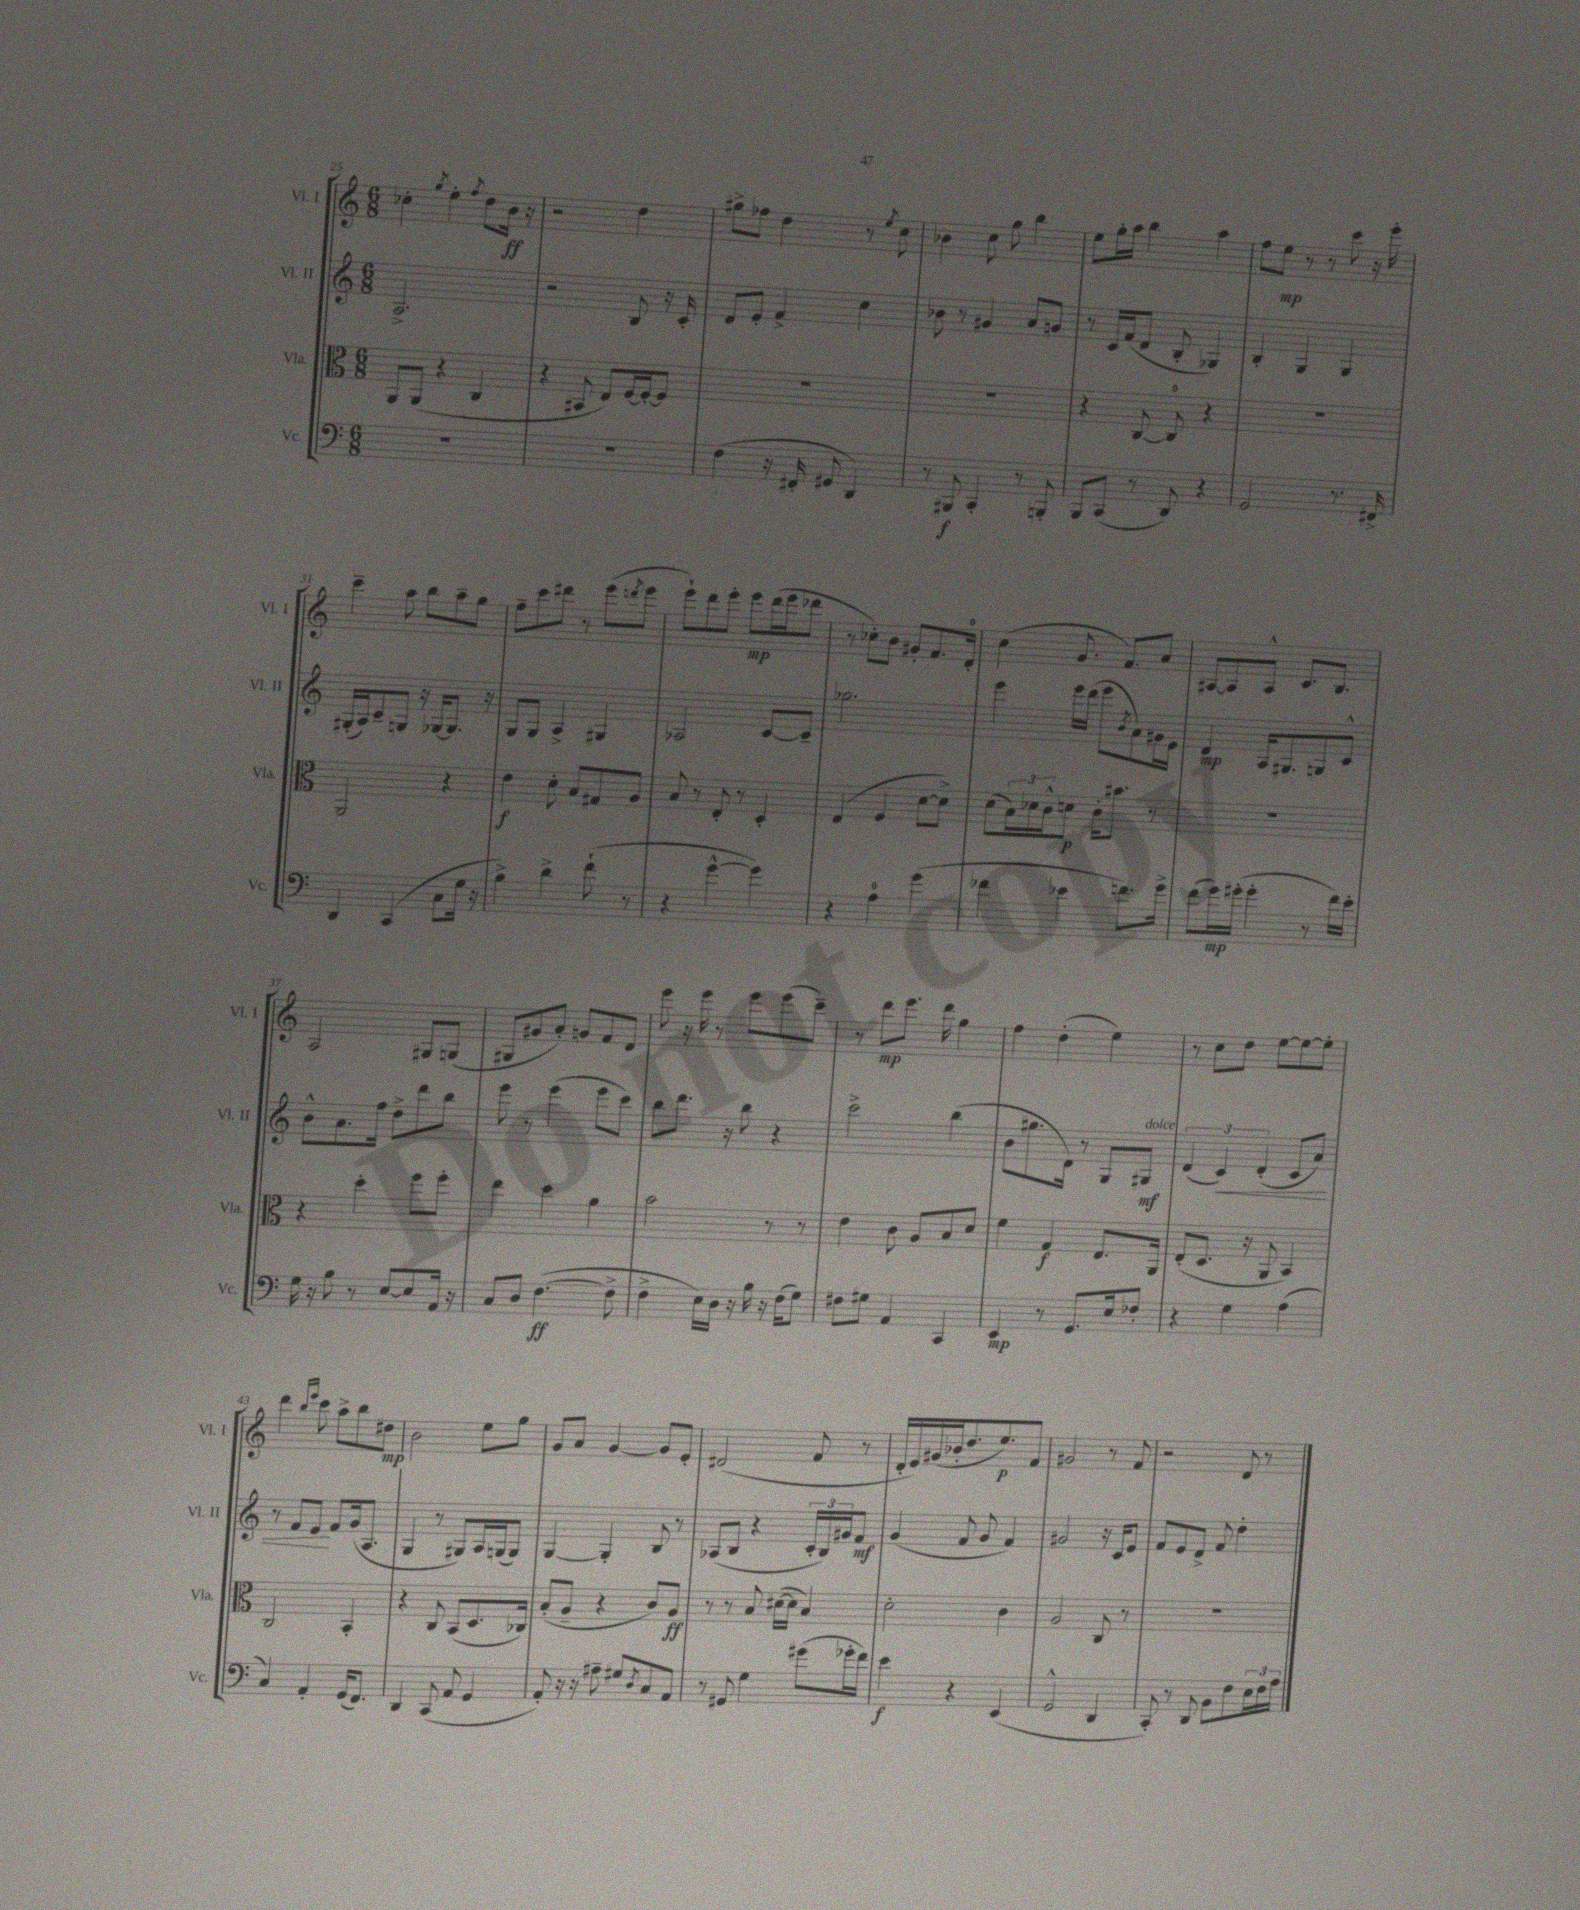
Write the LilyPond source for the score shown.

<<
\new StaffGroup <<
\new Staff = "s0" \with { instrumentName = "Vl. I" shortInstrumentName = "Vl. I" } {
    \clef treble \key c \major \numericTimeSignature \time 6/8
    ces''4-. \acciaccatura { g''8 } e''4-. \acciaccatura { f''8 } d''8 b'16\ff r16 |
    r2 d''4 |
    gis''8-> fes''8 d''4 r8 \acciaccatura { e''8 } c''8 |
    bes'4 c''8 g''8 b''4 |
    e''8 g''16-. a''16 b''4 a''4 |
    f''8 e''8\mp r8 r8 c'''8 r16 e'''16-. |
    c'''4-- a''8 b''8 a''8-- g''8 |
    f''8-- c'''8 dis'''8 r8 e'''8( \acciaccatura { d'''8 } e'''8 |
    e'''8-!) d'''8 e'''8-. e'''8\mp d'''16( e'''16 des'''8 |
    r8 ces''8-.) b'8 gis'8-. f'8. d'16-0-. |
    c''4( g'8. f'8.) a'8 |
    ais8~ ais8 ais8-^ c'8. b8. |
    a2 gis8 g8( |
    gis8 gis'8 a'8-.) g'8 f'8 d'8 |
    e'''8 r16 e'''16 r8 e'''8 e'''8( c'''8--) |
    r8 d'''8\mp e'''8. d'''16 g''4 |
    f''4 d''4-.( e''4) |
    r8 c''8 d''8 e''8~ e''8~ e''8-. |
    d'''4 \grace { b''16 e'''16 } c'''8 a''8-> b''8 dis''8\mp |
    b'2 e''8 g''8 |
    g'8 a'8 g'4~ g'8 e'8-. |
    dis'2( f'8 r8 |
    d'16-. e'16) gis'16( bes'16-. d''8. e''8.\p) f'8 |
    gis'2 r8 f'8 |
    r2 d'8 r8 \bar "|." |
}
\new Staff = "s1" \with { instrumentName = "Vl. II" shortInstrumentName = "Vl. II" } {
    \clef treble \key c \major \numericTimeSignature \time 6/8
    a2.-> |
    r2 b8 r16 c'16-. |
    d'8 e'8-. f'4-> c''4 |
    bes'8 r8 gis'4 a'8 g'8 |
    r8 c'16 f'16( d'8 b8-. ges4) |
    b4-. g4 g4 |
    gis16-.( a16) c'8-- g8 r16 ges16~ ges8. r16 |
    g8 g8 a4-> gis4 |
    aes2 c'8~ c'8-- |
    ges''2. |
    e'''4 e'''16 d'''16( e'''8 \acciaccatura { b'8 } a'8) gis'16 e'16 |
    d'4\mp a16 gis8. g8 c'8-^ |
    b'8-^ a'8. f''16 d''8-> d'''8 b''8 |
    e'''8 r8 e'''4( e'''8 c'''8) |
    b''8 d'''8. r16 b''8 r4 |
    c'''2-> b''4( |
    b'8 gis''8. d'16) r8 g8 gis8\mf^\markup { \italic "dolce" } |
    \tuplet 3/2 { d'4( c'4\<) d'4-.( } c'8 a'8) |
    r8 f'8 e'8\! f'8 g'16( a8. |
    g4 r8 gis8) a16 g16( g8) |
    g4~ g4-. b8 r8 |
    aes8( b8 r4 \tuplet 3/2 { c'16-. b16) gis'16 } f'8\mf |
    g'4( f'8 g'8 f'4) |
    gis'2 r16 c'16 e'8 |
    f'8 e'8 d'8-> f'8 d''4-. \bar "|." |
}
\new Staff = "s2" \with { instrumentName = "Vla." shortInstrumentName = "Vla." } {
    \clef alto \key c \major \numericTimeSignature \time 6/8
    a,8 a,8( r4 c4 |
    r4 bis,8 e8) f16~ f16~-. f8 |
    R2. |
    R2. |
    r4 c8~ c8-0 r4 |
    R2. |
    a,2 r4 |
    e'4\f d'8-. b8 gis8 a8 |
    b8 r8 e8-. r8 d4-. |
    e4( f4 d'8~ d'8->) |
    d'8( \tuplet 3/2 { b16) des'16 c'16-^ } d'8\p c'16-. bis'8. r8 |
    R2. |
    r4 d''4-. f''8 f''8-. |
    e''4 d''4 a'4 |
    b'2 r8 r8 |
    e'4 c'8 a8 b8 d'8 |
    f'4 g4\f e8. a,16 |
    e8-.( d8. r16 a,8 b,4) |
    c2 b,4-. |
    r4 c8 b,8( d8. ces16) |
    b8-.( a8-- r4 c'8) a8\ff |
    r8 r8 b8 dis'16~( dis'16 b4) |
    d'2-. c'4 |
    a2 c8 r8 |
    R2. \bar "|." |
}
\new Staff = "s3" \with { instrumentName = "Vc." shortInstrumentName = "Vc." } {
    \clef bass \key c \major \numericTimeSignature \time 6/8
    R2. |
    R2. |
    f4( r16 fis,16-. gis,8 d,4) |
    r8 bis,,8\f c,4-. r8 b,,8-. |
    b,,8 c,8( r8 d,8) r4 |
    g,2 r8. fis,16-> |
    d,4 c,4( c8 g16 r16 |
    b4->) d'4-> f'8-!( r8 |
    r4 g'4~-^ g'4) |
    r4 a4-0 g'4( |
    fes'4 ees'4 f'8.) g'16-> |
    f'8( g'16\mp) gis'16-.( gis'4-. r8 f'16) e'16-. |
    g16 r16 b8 r8 e8~ e8 a,16 r16 |
    c8 d8 f4.~\ff( f8-> |
    f4-> e16) d16 r16 b16 r16 f16( g8) |
    fis8 gis8 a,4 c,4 |
    e,4\mp r8 g,8. e16 fes8-. |
    r4 g4 a4( |
    c4) a,4-. g,16( f,8.) |
    d,4 c,8( a,8 g,4 |
    a,8-.) r16 r16 ais8-- gis8 \acciaccatura { d8 } c8 a,8 |
    r8 gis,8 g4 gis'8( ges'16-. f'16) |
    e'4\f r4 e,4( |
    g,2-^ d,4 |
    c,8-.) r8 d,8 b,8 f8 \tuplet 3/2 { e16 f16 a16 } \bar "|." |
}
>>
>>
\layout { \context { \Score currentBarNumber = #25 } }
